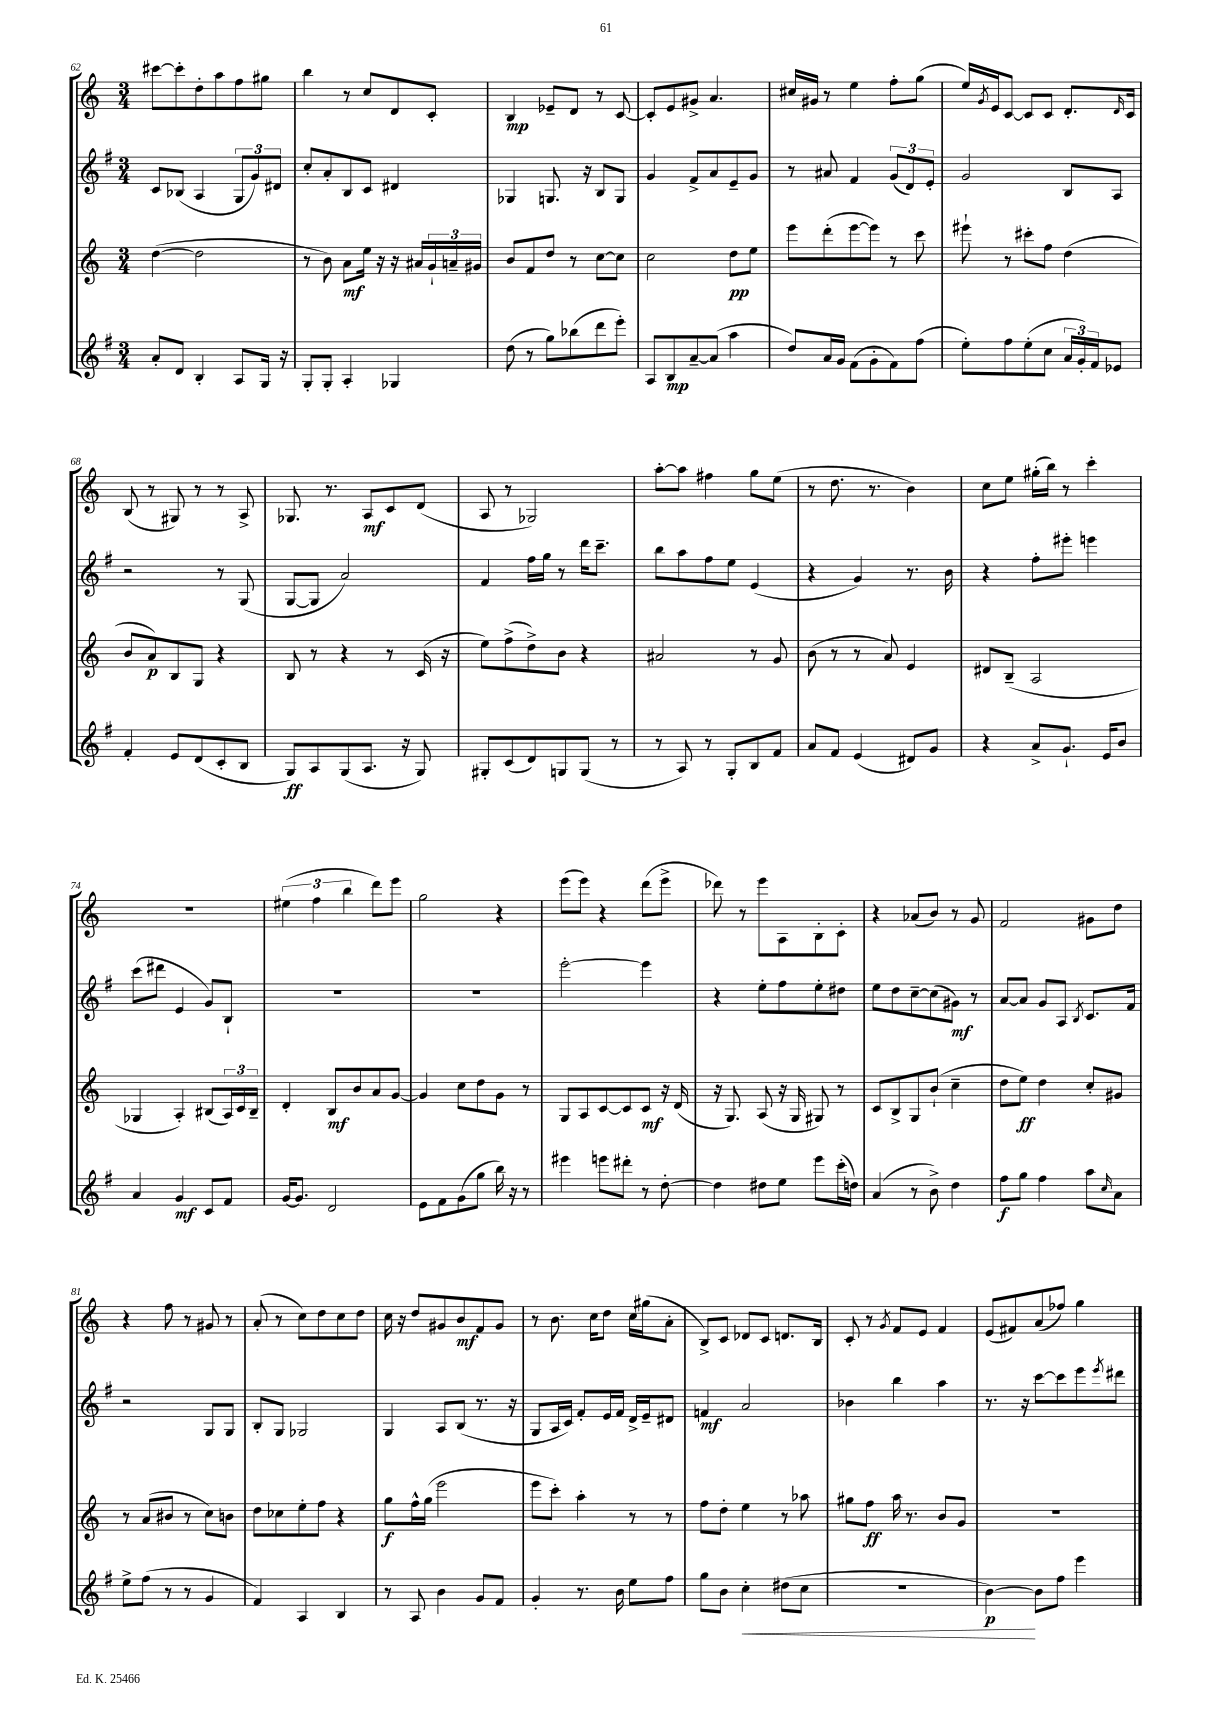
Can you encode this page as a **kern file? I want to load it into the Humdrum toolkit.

**kern	**dynam	**kern	**dynam	**kern	**dynam	**kern	**dynam
*part4	*part4	*part3	*part3	*part2	*part2	*part1	*part1
*staff4	*staff4	*staff3	*staff3	*staff2	*staff2	*staff1	*staff1
*clefG2	*	*clefG2	*	*clefG2	*	*clefG2	*
*k[f#]	*	*k[]	*	*k[f#]	*	*k[]	*
*M3/4	*	*M3/4	*	*M3/4	*	*M3/4	*
=62	=62	=62	=62	=62	=62	=62	=62
8a'/L	.	([4dd\	.	8c/L	.	[8ccc#X\L	.
8d/J	.	.	.	(8B-X/J	.	8ccc#'\]	.
4B'/	.	2dd\]	.	4A/	.	8dd'\	.
.	.	.	.	.	.	8aa\	.
8A/L	.	.	.	12G/L	.	8ff\	.
.	.	.	.	12g/)	.	.	.
16G/Jk	.	.	.	.	.	8gg#X\J	.
.	.	.	.	12d#X/J	.	.	.
16r	.	.	.	.	.	.	.
=63	=63	=63	=63	=63	=63	=63	=63
8G'/L	.	8r	.	8cc'/L	.	4bb\	.
8G'/J	.	8b\)	.	8a'/	.	.	.
4A'/	.	8a\L	mf	8B/	.	8r	.
.	.	16ee\Jk	.	8c/J	.	8cc/L	.
.	.	16r	.	.	.	.	.
4G-X/	.	16r	.	4d#X/	.	8d/	.
.	.	16a#X/LL	.	.	.	.	.
.	.	24g`/	.	.	.	8c'/J	.
.	.	24an~/	.	.	.	.	.
.	.	24g#X/JJ	.	.	.	.	.
=64	=64	=64	=64	=64	=64	=64	=64
(8dd\	.	8b/L	.	4G-X/	.	4B/	mp
8r	.	8f/	.	.	.	.	.
8gg\L)	.	8dd/J	.	8.Gn/	.	8e-X~/L	.
(8bb-X\	.	8r	.	.	.	8d/J	.
.	.	.	.	16r	.	.	.
8ddd\	.	[8cc\L	.	8B/L	.	8r	.
8eee'\J)	.	8cc\J]	.	8G/J	.	[8c/	.
=65	=65	=65	=65	=65	=65	=65	=65
8A/L	.	2cc\	.	4g/	.	8c'/L]	.
8B/	mp	.	.	.	.	8e/	.
[8a~/	.	.	.	8f#^/L	.	8g#X^/J	.
(8a/J]	.	.	.	8a/	.	4.a/	.
4aa\	.	8dd\L	pp	8e~/	.	.	.
.	.	8ee\J	.	8g/J	.	.	.
=66	=66	=66	=66	=66	=66	=66	=66
8dd/L)	.	8eee\L	.	8r	.	16cc#X/LL	.
.	.	.	.	.	.	16g#X/JJ	.
16a/L	.	(8ddd'\	.	8a#X/	.	8r	.
16g/JJ	.	.	.	.	.	.	.
(8f#\L	.	[8eee\	.	4f#/	.	4ee\	.
8g'\	.	8eee\J])	.	.	.	.	.
8f#\)	.	8r	.	(12g/L	.	8ff'\L	.
.	.	.	.	12d/)	.	.	.
(8ff#\J	.	8ccc\	.	.	.	(8gg\J	.
.	.	.	.	12e'/J	.	.	.
=67	=67	=67	=67	=67	=67	=67	=67
8ee'\L)	.	8eee#X`\	.	2g/	.	16ee/LL)	.
.	.	.	.	.	.	8qg/	.
.	.	.	.	.	.	16e/J	.
8ff#\	.	8r	.	.	.	[8c/J	.
(8ee'\	.	8ccc#X'\L	.	.	.	8c/L]	.
8cc\J	.	8ff\J	.	.	.	8c/J	.
24a/LL	.	(4dd\	.	8B/L	.	8.d'/L	.
24g'/)	.	.	.	.	.	.	.
24f#/J	.	.	.	.	.	.	.
8e-X/J	.	.	.	8A/J	.	.	.
.	.	.	.	.	.	16qqd/	.
.	.	.	.	.	.	16c/Jk	.
!!LO:LB:g=z
=68	=68	=68	=68	=68	=68	=68	=68
4f#'/	.	8b/L	.	2r	.	(8B/	.
.	.	8a/)	p	.	.	8r	.
8e/L	.	8B/	.	.	.	8G#X/)	.
(8d/	.	8G/J	.	.	.	8r	.
8c'/	.	4r	.	8r	.	8r	.
8B/J	.	.	.	(8G/	.	8A^/	.
=69	=69	=69	=69	=69	=69	=69	=69
8G/L)	ff	8B/	.	[8G/L	.	8.G-X/	.
8A/	.	8r	.	8G/J]	.	.	.
.	.	.	.	.	.	8.r	.
(8G/	.	4r	.	2a/)	.	.	.
8.A/J	.	.	.	.	.	8A/L	mf
.	.	8r	.	.	.	8c/	.
16r	.	.	.	.	.	.	.
8G/)	.	(16c/	.	.	.	(8d/J	.
.	.	16r	.	.	.	.	.
=70	=70	=70	=70	=70	=70	=70	=70
8G#X'/L	.	8ee\L)	.	4f#/	.	8A/	.
(8c/	.	(8ff^\	.	.	.	8r	.
8d/)	.	8dd^\)	.	16ff#\LL	.	2G-X/)	.
.	.	.	.	16gg\JJ	.	.	.
8Gn/	.	8b\J	.	8r	.	.	.
(8G/J	.	4r	.	16ddd\KL	.	.	.
.	.	.	.	8.ccc~\J	.	.	.
8r	.	.	.	.	.	.	.
=71	=71	=71	=71	=71	=71	=71	=71
8r	.	2a#X/	.	8bb\L	.	[8aa'\L	.
8A/)	.	.	.	8aa\	.	8aa\J]	.
8r	.	.	.	8ff#\	.	4ff#X\	.
8G'/L	.	.	.	8ee\J	.	.	.
8B/	.	8r	.	(4e/	.	8gg\L	.
8f#/J	.	8g/	.	.	.	(8ee\J	.
=72	=72	=72	=72	=72	=72	=72	=72
8a/L	.	(8b\	.	4r	.	8r	.
8f#/J	.	8r	.	.	.	8.dd\	.
(4e/	.	8r	.	4g/)	.	.	.
.	.	.	.	.	.	8.r	.
.	.	8a/)	.	.	.	.	.
8d#X/L)	.	4e/	.	8.r	.	4b\)	.
8g/J	.	.	.	.	.	.	.
.	.	.	.	16b\	.	.	.
=73	=73	=73	=73	=73	=73	=73	=73
4r	.	8d#X/L	.	4r	.	8cc\L	.
.	.	(8B~/J	.	.	.	8ee\J	.
8a^/L	.	2A/	.	8ff#'\L	.	(16gg#X'\LL	.
.	.	.	.	.	.	16bb\JJ)	.
8.g`/J	.	.	.	8eee#X'\J	.	8r	.
.	.	.	.	4eeen\	.	4ccc'\	.
16e/KL	.	.	.	.	.	.	.
8b/J	.	.	.	.	.	.	.
!!LO:LB:g=z
=74	=74	=74	=74	=74	=74	=74	=74
4a/	.	4G-X/	.	(8ccc\L	.	2.r	.
.	.	.	.	8ddd#X\J	.	.	.
4g/	mf	4A'/)	.	4e/	.	.	.
8c/L	.	(8B#X/L	.	8g/L)	.	.	.
8f#/J	.	24A/L)	.	8B`/J	.	.	.
.	.	24c/	.	.	.	.	.
.	.	24B#~/JJ	.	.	.	.	.
=75	=75	=75	=75	=75	=75	=75	=75
[16g/KL	.	4d'/	.	2.r	.	(6ee#X\	.
8.g/J]	.	.	.	.	.	.	.
.	.	.	.	.	.	6ff\	.
2d/	.	8B/L	mf	.	.	.	.
.	.	.	.	.	.	6bb\	.
.	.	8b/	.	.	.	.	.
.	.	8a/	.	.	.	8ddd\L)	.
.	.	[8g/J	.	.	.	8eee\J	.
=76	=76	=76	=76	=76	=76	=76	=76
8e\L	.	4g/]	.	2.r	.	2gg\	.
8f#\	.	.	.	.	.	.	.
(8g\	.	8cc\L	.	.	.	.	.
8gg\J	.	8dd\	.	.	.	.	.
16bb\)	.	8g\J	.	.	.	4r	.
16r	.	.	.	.	.	.	.
8r	.	8r	.	.	.	.	.
=77	=77	=77	=77	=77	=77	=77	=77
4eee#X\	.	8G/L	.	[2eee'\	.	(8eee\L	.
.	.	8A/	.	.	.	8eee\J)	.
8eeen\L	.	[8c/	.	.	.	4r	.
8ddd#X'\J	.	8c/]	.	.	.	.	.
8r	.	8c/J	mf	4eee\]	.	(8ddd\L	.
[8dd'\	.	16r	.	.	.	8eee^\J	.
.	.	(16d/	.	.	.	.	.
=78	=78	=78	=78	=78	=78	=78	=78
4dd\]	.	16r	.	4r	.	8ddd-X\)	.
.	.	8.G/)	.	.	.	.	.
.	.	.	.	.	.	8r	.
8dd#X\L	.	(8A/	.	8ee'\L	.	8eee\L	.
8ee\J	.	16r	.	8ff#\	.	8A\	.
.	.	16G/	.	.	.	.	.
8eee\L	.	8G#X/)	.	8ee'\	.	8B'\	.
(16ccc'\L	.	8r	.	8dd#X\J	.	8c'\J	.
16ddn\JJ)	.	.	.	.	.	.	.
=79	=79	=79	=79	=79	=79	=79	=79
(4a/	.	8c/L	.	8ee\L	.	4r	.
.	.	8B^/	.	8dd\	.	.	.
8r	.	8G/	.	[8cc~\	.	(8a-X/L	.
8b^\)	.	(8b`/J	.	(8cc\]	.	8b/J)	.
4dd\	.	4cc~\	.	8g#X\J)	mf	8r	.
.	.	.	.	8r	.	8g/	.
=80	=80	=80	=80	=80	=80	=80	=80
8ff#\L	f	8dd\L	.	[8a/L	.	2f/	.
8gg\J	.	8ee\J)	ff	8a/J]	.	.	.
4ff#\	.	4dd\	.	8g/L	.	.	.
.	.	.	.	8A/J	.	.	.
.	.	.	.	8qB/	.	.	.
8aa\L	.	8cc'/L	.	8.c/L	.	8g#X\L	.
16qqcc/	.	.	.	.	.	.	.
8a\J	.	8g#X/J	.	.	.	8dd\J	.
.	.	.	.	16f#/Jk	.	.	.
!!LO:LB:g=z
=81	=81	=81	=81	=81	=81	=81	=81
8ee^\L	.	8r	.	2r	.	4r	.
(8ff#\J	.	(8a/L	.	.	.	.	.
8r	.	8b#X/J	.	.	.	8ff\	.
8r	.	8r	.	.	.	8r	.
4g/	.	8cc\L)	.	8G/L	.	8g#X/	.
.	.	8bn\J	.	8G/J	.	8r	.
=82	=82	=82	=82	=82	=82	=82	=82
4f#/)	.	8dd\L	.	8B'/L	.	(8a'/	.
.	.	8cc-X\	.	8G/J	.	8r	.
4A/	.	8ee'\	.	2G-X/	.	8cc\L)	.
.	.	8ff\J	.	.	.	8dd\	.
4B/	.	4r	.	.	.	8cc\	.
.	.	.	.	.	.	8dd\J	.
=83	=83	=83	=83	=83	=83	=83	=83
8r	.	8gg\L	f	4G/	.	16cc\	.
.	.	.	.	.	.	16r	.
8A/	.	16ff^^\L	.	.	.	8dd/L	.
.	.	(16gg\JJ	.	.	.	.	.
4b\	.	2eee\	.	8A/L	.	8g#X/	.
.	.	.	.	(8B/J	.	8b/	mf
8g/L	.	.	.	8.r	.	8f/	.
8f#/J	.	.	.	.	.	8g#/J	.
.	.	.	.	16r	.	.	.
=84	=84	=84	=84	=84	=84	=84	=84
4g'/	.	8eee\L	.	8G/L	.	8r	.
.	.	8ccc'\J)	.	16A/L	.	8.b\	.
.	.	.	.	16c/JJ)	.	.	.
8.r	.	4aa'\	.	8f#'/L	.	.	.
.	.	.	.	.	.	16cc\KL	.
.	.	.	.	16e/L	.	8dd\J	.
16b\	.	.	.	16f#/JJ	.	.	.
8ee\L	.	8r	.	16d^/LL	.	16cc\LL	.
.	.	.	.	16e~/J	.	(16gg#X\J	.
8ff#\J	.	8r	.	8d#X/J	.	8a'\J	.
=85	=85	=85	=85	=85	=85	=85	=85
8gg\L	.	8ff\L	.	4fn/	mf	8B^/L)	.
8b\J	.	8dd'\J	.	.	.	8c/J	.
!	!LO:HP:b	!	!	!	!	!	!
4cc'\	<	4ee\	.	2a/	.	8d-X/L	.
.	.	.	.	.	.	8c/J	.
(8dd#X\L	.	8r	.	.	.	8.dn/L	.
8cc\J	.	8aa-X\	.	.	.	.	.
.	.	.	.	.	.	16B/Jk	.
=86	=86	=86	=86	=86	=86	=86	=86
2.r	.	8gg#X\L	.	4b-X\	.	8c'/	.
.	.	8ff\J	ff	.	.	8r	.
.	.	.	.	.	.	8qg/	.
.	.	16aa\	.	4bb\	.	8f/L	.
.	.	8.r	.	.	.	.	.
.	.	.	.	.	.	8e/J	.
.	.	8b/L	.	4aa\	.	4f/	.
.	.	8g/J	.	.	.	.	.
=87	=87	=87	=87	=87	=87	=87	=87
[4b\)	p	2.r	.	8.r	.	(8e/L	.
.	.	.	.	.	.	8f#X/)	.
.	.	.	.	16r	.	.	.
8b\L]	[	.	.	[8ccc\L	.	(8a/	.
8ff#\J	.	.	.	8ccc\]	.	8ff-X/J)	.
4eee\	.	.	.	8eee\	.	4gg\	.
.	.	.	.	8qeee/	.	.	.
.	.	.	.	8ddd#X\J	.	.	.
==	==	==	==	==	==	==	==
*-	*-	*-	*-	*-	*-	*-	*-
